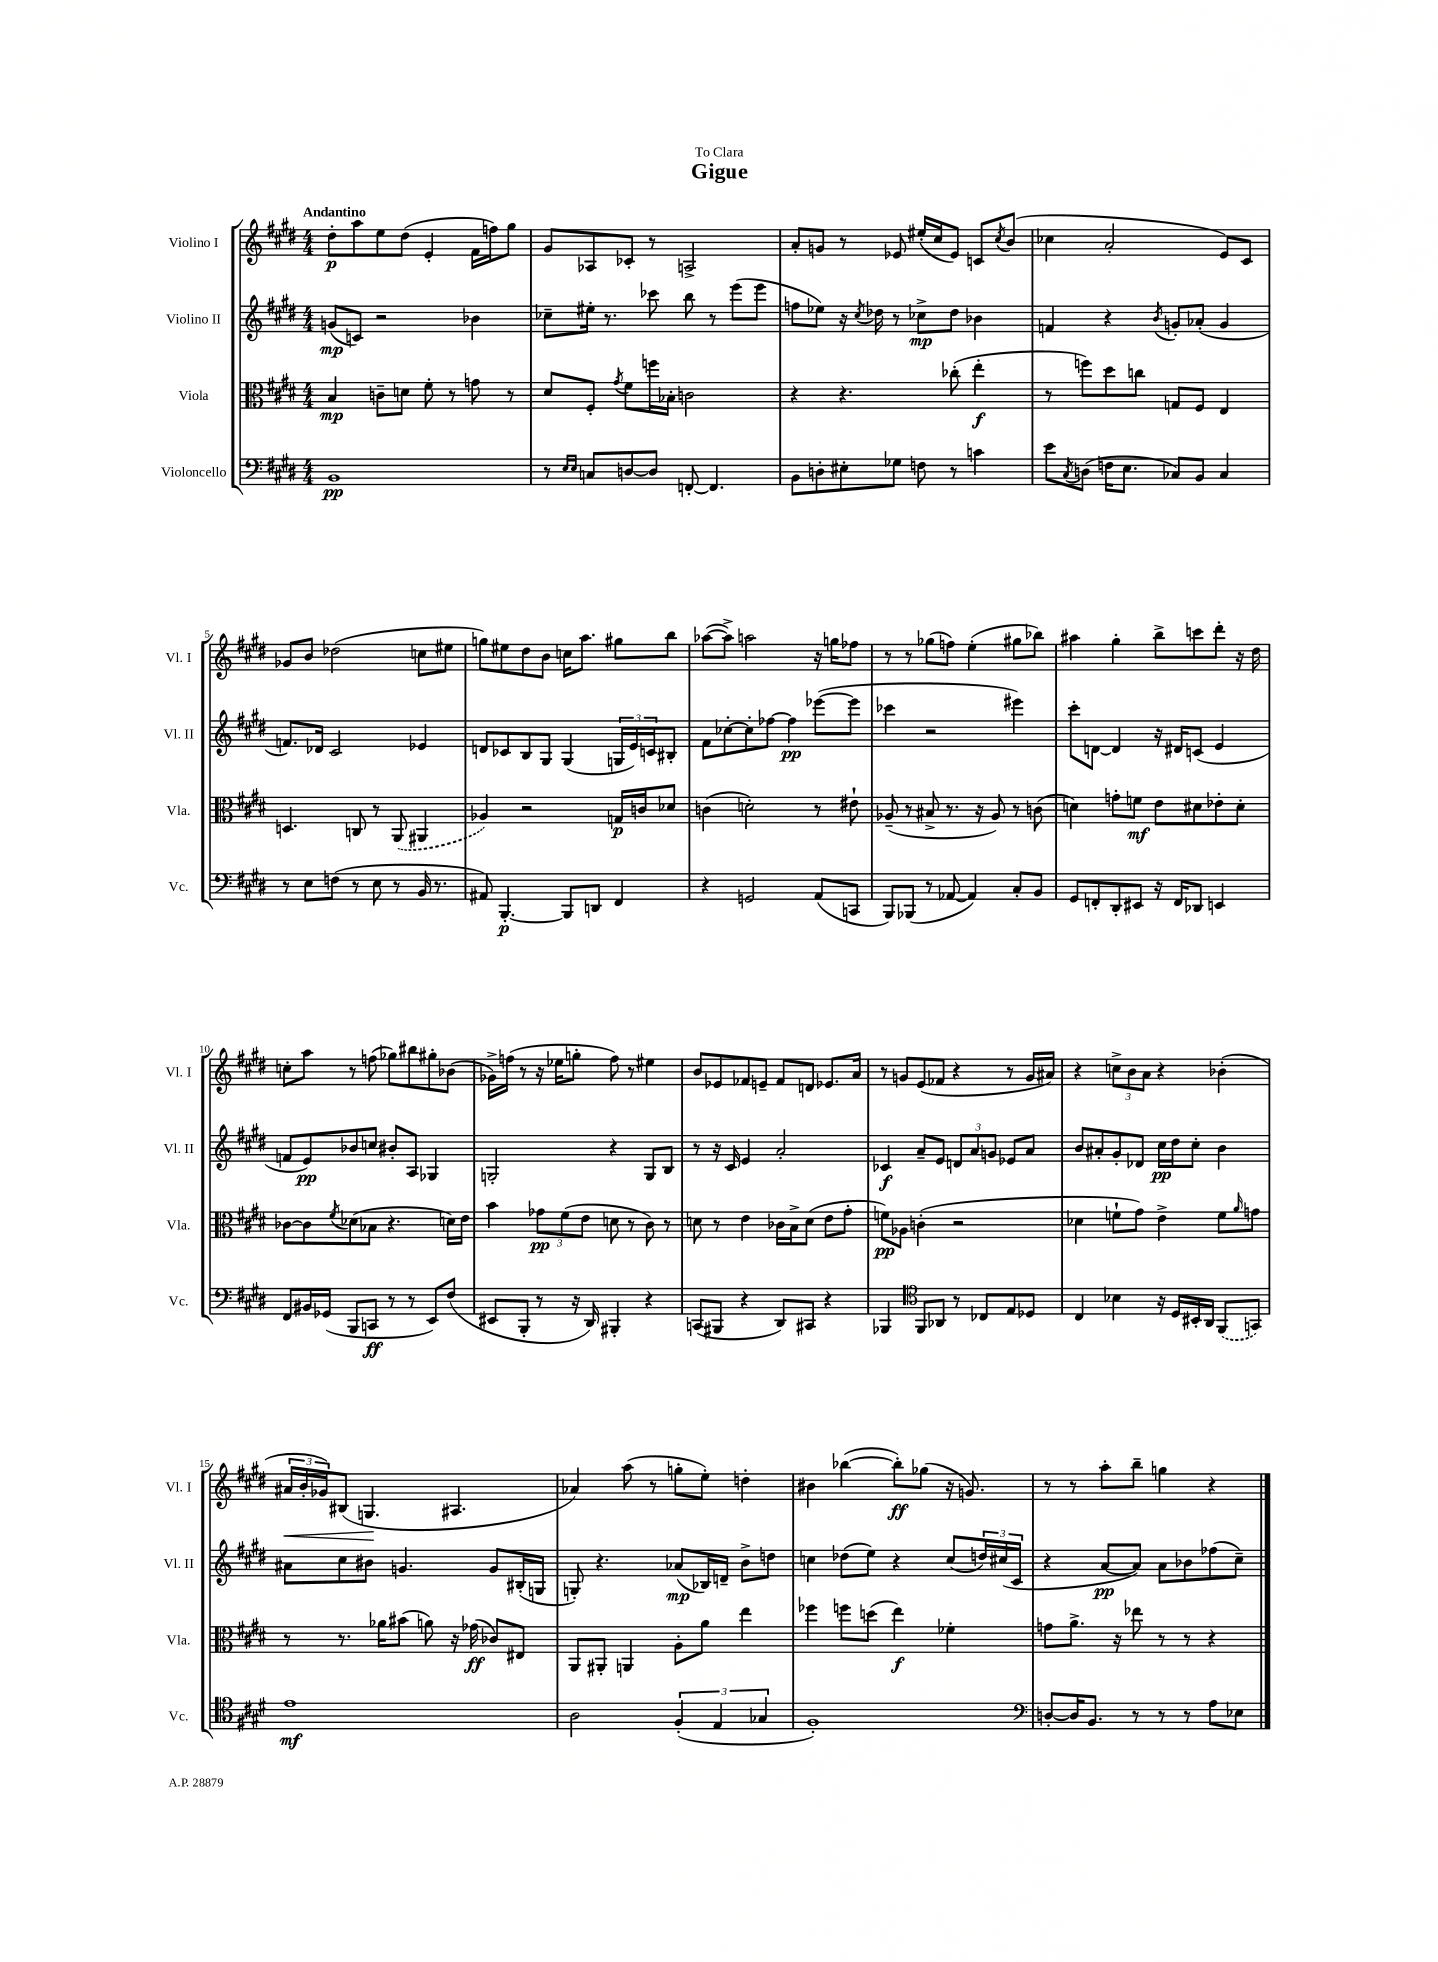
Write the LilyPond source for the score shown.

\header { title = "Gigue" dedication = "To Clara" }
<<
\new StaffGroup <<
\new Staff = "s0" \with { instrumentName = "Violino I" shortInstrumentName = "Vl. I" } {
    \clef treble \key e \major \numericTimeSignature \time 4/4 \tempo "Andantino"
    dis''8-.\p a''8 e''8 dis''8( e'4-. fis'16 f''16) gis''8 |
    gis'8 aes8 ces'8-. r8 a2-> |
    a'8-. g'8 r8 ees'8 eis''16-.( cis''16 ees'8) c'8 \acciaccatura { cis''8 } b'8( |
    ces''4 a'2-. e'8) cis'8 |
    ges'8 b'8 des''2( c''8 eis''8 |
    g''8) eis''8 dis''8 b'8 c''16 a''8. gis''8 b''8 |
    aes''8~( aes''8->) a''2 r16 g''16 fes''8 |
    r8 r8 ges''8( f''8) e''4-.( gis''8 bes''8) |
    ais''4 gis''4-. b''8-> c'''8 dis'''8-. r16 dis''16 |
    c''8-. a''8 r8 f''8( ges''8) bis''8 gis''8-. bes'8( |
    ges'16->) f''16( r8 r16 ees''16 g''8-. f''8) r8 eis''4 |
    b'8 ees'8 fes'8 e'8-- fes'8 d'8 ees'8. a'16 |
    r8 g'8 e'8( fes'8 r4 r8 g'16 ais'16) |
    r4 \tuplet 3/2 { c''8-> b'8 a'8 } r4 bes'4-.( |
    \tuplet 3/2 { ais'16\< b'16-. ges'16) } bis8( g4.\! ais4. |
    aes'4) a''8( r8 g''8-. e''8-.) d''4-. |
    bis'4 bes''4~( bes''8-.\ff) ges''8( r16 g'8.) |
    r8 r8 a''8-. b''8-- g''4 r4 \bar "|." |
}
\new Staff = "s1" \with { instrumentName = "Violino II" shortInstrumentName = "Vl. II" } {
    \clef treble \key e \major \numericTimeSignature \time 4/4
    g'8\mp( c'8) r2 bes'4 |
    ces''8-- eis''16-. r8. ces'''8 b''8 r8 e'''8( e'''8 |
    f''8 ees''8) r16 \acciaccatura { cis''8 } des''16 r8 ces''8->\mp des''8 bes'4 |
    f'4 r4 \acciaccatura { b'8 } g'8-. aes'8-.( g'4 |
    f'8.) des'16 cis'2 ees'4 |
    d'8 ces'8 b8 gis8 gis4( \tuplet 3/2 { g16 e'16) c'16 } bis8-. |
    fis'8 ces''8~-. ces''8-. fes''8~ fes''4\pp ees'''8~( ees'''8 |
    ces'''4 r2 eis'''4) |
    cis'''8-. d'8~ d'4 r16 dis'16 c'8( e'4 |
    f'8 e'8\pp) bes'8 c''8 bis'8-. a8 ges4 |
    g2-. r4 g8 b8 |
    r8 r16 cis'16 e'4 a'2-. |
    ces'4\f a'8-- e'8 \tuplet 3/2 { d'8 a'8 g'8 } ees'8 a'8 |
    b'8 ais'8-. gis'8-. des'8 cis''16\pp dis''16 cis''8-. b'4 |
    ais'8 cis''8 bis'8 g'4. g'8 bis16-.( g16 |
    g8-.) r4. aes'8\mp( bes16) d'16-- b'8-> d''8 |
    c''4 des''8( e''8) r4 c''8( \tuplet 3/2 { d''16) cis''16( cis'16 } |
    r4 a'8~\pp a'8) a'8 bes'8 fes''8( cis''8--) \bar "|." |
}
\new Staff = "s2" \with { instrumentName = "Viola" shortInstrumentName = "Vla." } {
    \clef alto \key e \major \numericTimeSignature \time 4/4
    b4\mp c'8-- d'8 fis'8-. r8 g'8 r8 |
    dis'8 fis8-. \acciaccatura { gis'8 } fis'8 f''16 bes16-. c'2 |
    r4 r4. ces''8-.( e''4-.\f |
    r8 f''8) dis''8 c''8 g8 fis8 e4 |
    d4. c8 r8 \once \slurDashed a,8( ais,4 |
    aes4) r2 g16\p c'16 des'8 |
    c'4( d'2-.) r8 eis'8-! |
    aes8--( r8 bis8-> r8. r16 aes8) r8 c'8( |
    d'4) g'8-. f'8\mf e'8 dis'8 ees'8-. dis'8-. |
    ces'8~ ces'8 \acciaccatura { fis'8 } des'8( bes8 r4. d'16) e'16 |
    b'4 \tuplet 3/2 { ges'8\pp fis'8( e'8 } d'8 r8 cis'8) r8 |
    d'8 r8 e'4 ces'16 b16-> d'8( e'8 gis'8-. |
    f'8\pp) aes8 c'4-.( r2 |
    des'4 f'8-! gis'8) e'4-> f'8 \grace { a'16 } g'8 |
    r8 r8. aes'16 bis'8( a'8) r16 ges'16\ff( ces'8) eis8 |
    a,8 ais,8-. a,4 a8-. a'8 e''4 |
    fes''4 f''8 d''8( e''4\f) fes'4-. |
    g'8 a'8.-> r16 ees''8 r8 r8 r4 \bar "|." |
}
\new Staff = "s3" \with { instrumentName = "Violoncello" shortInstrumentName = "Vc." } {
    \clef bass \key e \major \numericTimeSignature \time 4/4
    b,1\pp |
    r8 \grace { e16 e16 } c8 d8~ d8 f,8~-. f,4. |
    b,8 d8-. eis8-. ges8 f8 r8 c'4 |
    e'8 \acciaccatura { cis8 } d8( f16 e8. ces8) b,8 ces4 |
    r8 e8 f8( r8 e8 r8 b,16 r8. |
    ais,8) b,,4.~-.\p b,,8 d,8 fis,4 |
    r4 g,2 a,8( c,8 |
    b,,8) bes,,8( r8 aes,8~ aes,4) cis8-. b,8 |
    gis,8 f,8-. dis,8-. eis,8 r16 f,16 des,8 e,4 |
    fis,8 bis,16 ges,16( b,,8 c,8\ff r8 r8 e,8) fis8( |
    eis,8 b,,8-. r8 r16 dis,16) bis,,4-. r4 |
    c,8( bis,,8 r4 dis,8) cis,8 r4 |
    bes,,4 \clef tenor fis,8 aes,8 r8 ces8 e8 des8 |
    cis4 bes4 r16 dis16 bis,16-. a,16 \once \slurDashed fis,8( g,8) |
    e'1\mf |
    a2 \tuplet 3/2 { fis4-.( e4 ges4 } |
    fis1-.) |
    \clef bass d8~-. d16 b,8. r8 r8 r8 a8 ees8 \bar "|." |
}
>>
>>
